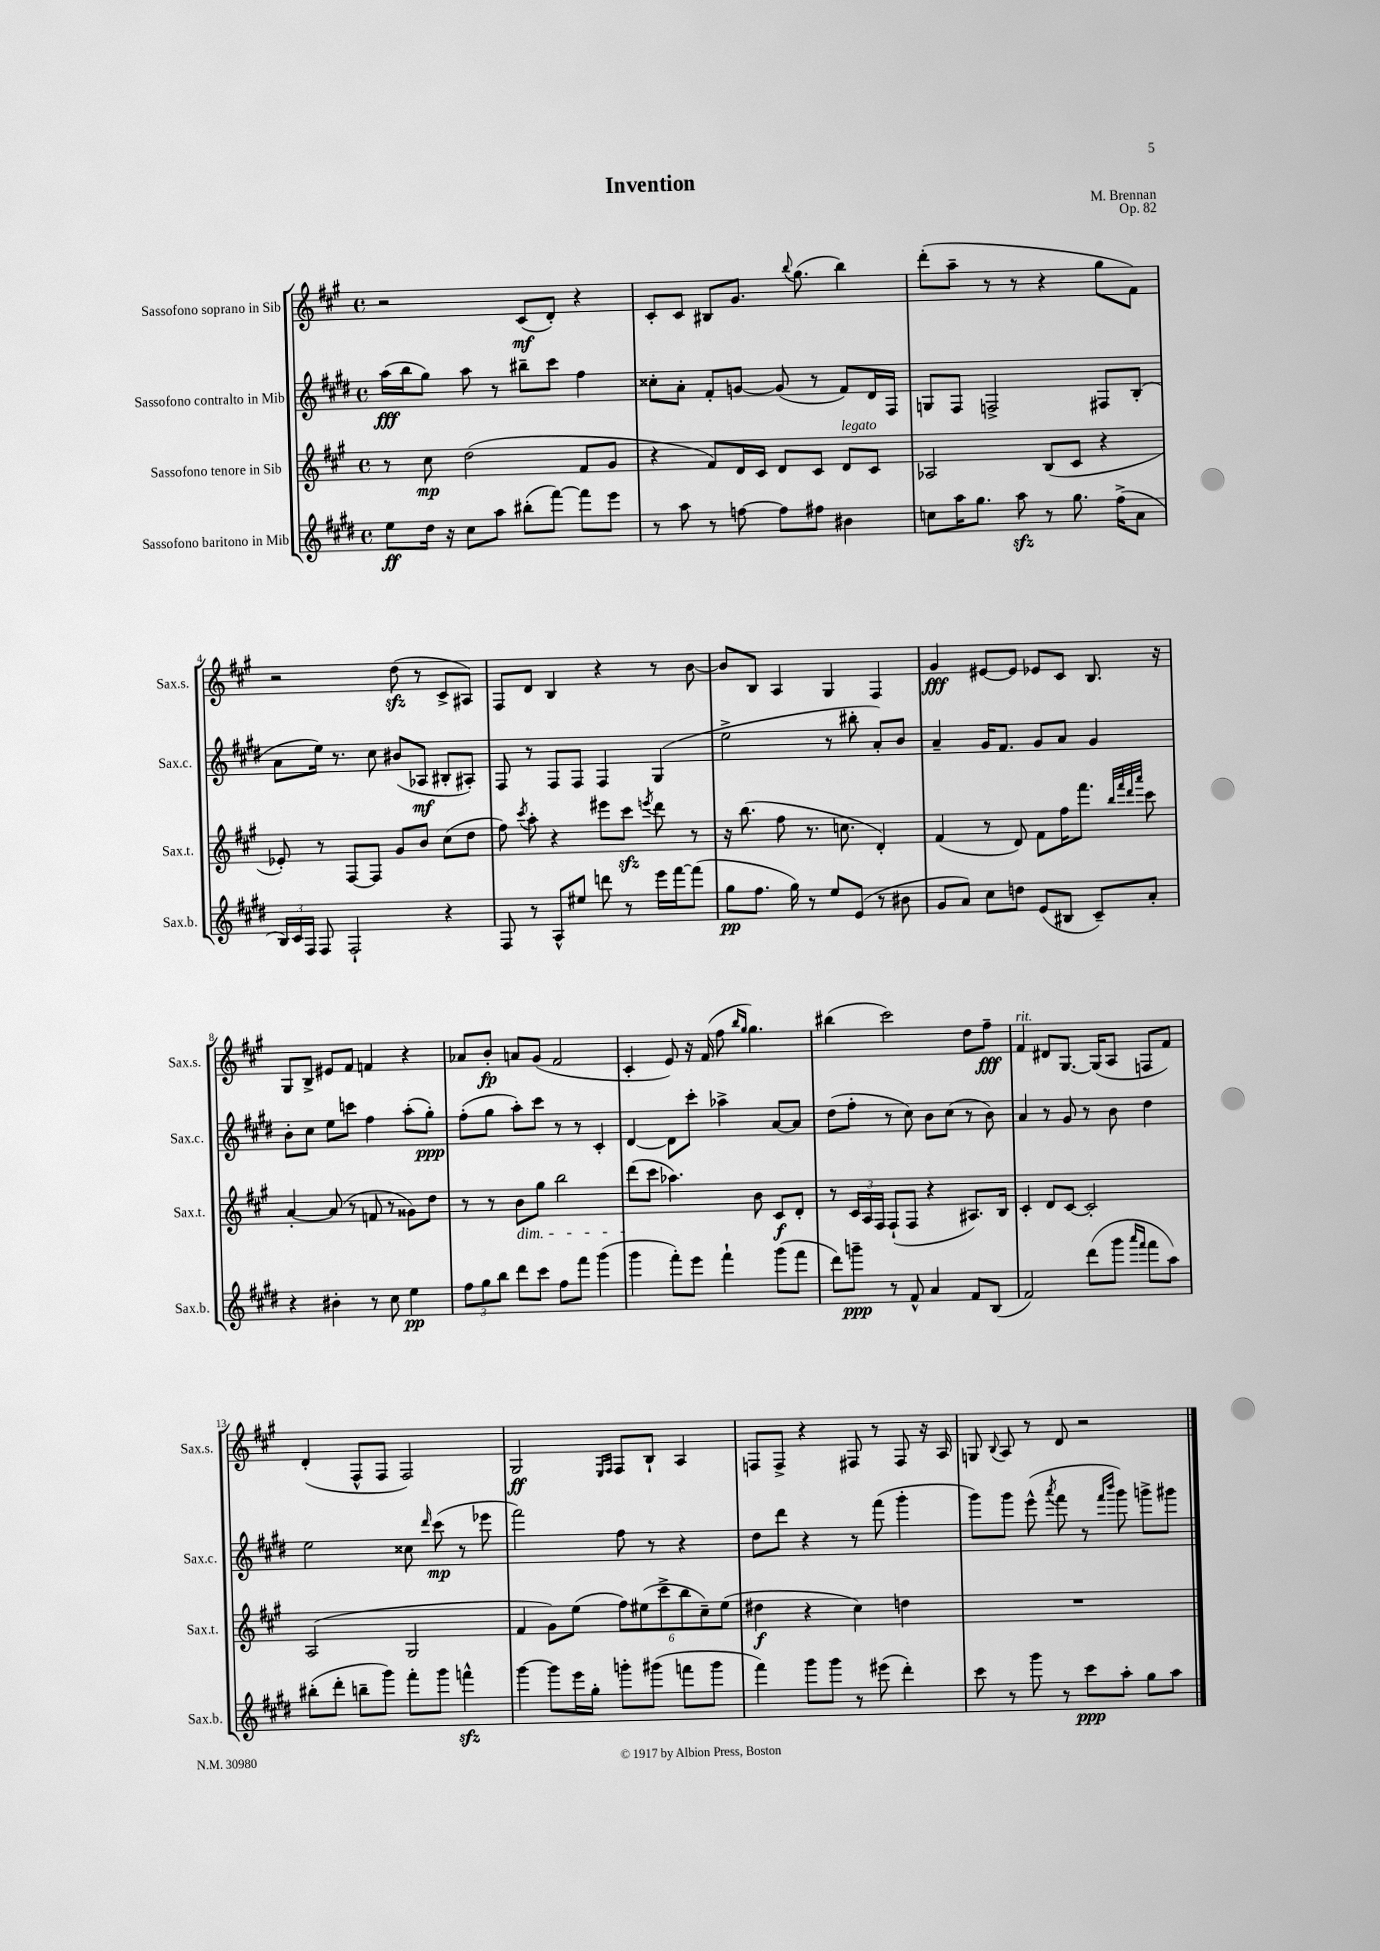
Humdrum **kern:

**kern	**kern	**kern	**kern
*staff4	*staff3	*staff2	*staff1
*clefG2	*clefG2	*clefG2	*clefG2
*k[f#c#g#d#]	*k[f#c#g#]	*k[f#c#g#d#]	*k[f#c#g#]
*M4/4	*M4/4	*M4/4	*M4/4
*met(c)	*met(c)	*met(c)	*met(c)
8ee	8r	(16aa	2r
.	.	16bb	.
16dd#	8cc#	8gg#)	.
16r	.	.	.
8cc#	(2dd	8aa	.
8aa	.	8r	.
(8bb#'	.	8bb#~	(8c#
[8fff#)	.	8ccc#	8d')
8fff#]	8f#	4ff#	4r
8eee	8g#	.	.
=	=	=	=
8r	4r	8cc##'	8c#'
8aa	.	8a'	8c#
8r	8f#)	8f#'	8B#
[8ff	16d	[8g	8.g#
.	16c#	.	.
8ff]	8d	(8g]	.
.	.	.	8qqbb
.	.	.	(8.gg#
8ff#	8c#	8r	.
4b#	8d	8f#)	4bb)
.	8c#	16d#	.
.	.	16F#	.
=	=	=	=
8cc	2A-	8G	(8ddd'
16aa	.	8F#	8aa~
8.gg#	.	.	.
.	.	2F^	8r
8aa	.	.	8r
8r	(8B	.	4r
8.gg#	8c#	.	.
.	4r	8F#	8gg#
(16ff#^	.	.	.
8a	.	(8B'	8f#)
=	=	=	=
24B)	8e-')	8a	2r
24c#	.	.	.
24F#	.	.	.
8F#	8r	16ee)	.
.	.	8.r	.
2F#`	[8F#	.	.
.	8F#]	8cc#	.
.	8g#	(8b#	(8dd
.	8b	8A-	8r
4r	(8cc#	8B#'	8c#^
.	8dd	8A#')	8A#)
=	=	=	=
8F#	8ff#)	8F#	8F#
.	8qccc#	.	.
8r	8aa'	8r	8d
8A^^	4r	8F#	4B
8ee#	.	8F#	.
8ddd	8eee#	4F#	4r
8r	8ccc#	.	.
.	8qeee	.	.
16eee	8ddd	(4G#	8r
[16fff#	.	.	.
(8fff#]	8r	.	[8b
=	=	=	=
8gg#	16r	2ee^	8b]
.	(8.bb	.	.
8.ff#	.	.	8B
.	8ff#	.	4A
16gg#)	.	.	.
8r	8.r	.	.
8ee	.	8r	4G#
.	8.cc	.	.
(8e	.	8bb#'	.
8r	4d')	8a')	4F#
8b#	.	8b	.
=	=	=	=
8g#	(4f#	4a~	4g#
8a)	.	.	.
8cc#	8r	16g#	[8e#
.	.	8.f#	.
8dd	8d)	.	8e#]
(8e	8f#	8g#	8e-
8B#	16ff#	8a	8c#
.	8.fff#	.	.
8c#~)	.	4g#	8.B
.	32qqbb	.	.
.	32qqfff#	.	.
.	32qqddd	.	.
.	32qqaaa	.	.
8a'	8ccc#	.	.
.	.	.	16r
=	=	=	=
4r	[4a'	8b'	8G#
.	.	8cc#	8B^
4b#'	(8a]	8ee	8e#
.	8r	8ccc	8f#
8r	8f	4ff#	4f
8cc#	8r	.	.
4ee	8g##)	(8aa'	4r
.	8dd	8gg#')	.
=	=	=	=
12ff#	8r	(8ff#'	8a-
12gg#	.	.	.
.	8r	8gg#	8b'
12bb	.	.	.
8ddd#	8b	8aa')	8a
8ccc#	8gg#	8ccc#	(8g#
8ff#	2bb	8r	2f#
8fff#	.	8r	.
(4ggg#	.	4c#'	.
=	=	=	=
4ggg#	(8ddd	[4d#	4c#'
.	8ccc#	.	.
8fff#')	4.aa-)	8d#]	8e)
8eee	.	8ccc#'	16r
.	.	.	(16f#
4fff#`	.	4aa-^	8ff#
.	.	.	16qqbb
.	.	.	16qqgg#
.	8b	.	4.gg#)
(8ggg#	8c#	[8a	.
8fff#	8d'	8a]	.
=	=	=	=
8ddd#)	8r	(8dd#	(4bb#
8ggg~	24c#	8ff#'	.
.	24A	.	.
.	24F#	.	.
8r	(8F#`	8r	2ccc#)
8f#^^	8F#	8cc#)	.
4a	4r	8b	.
.	.	(8cc#	.
8f#	8.A#)	8r	8dd
(8B	.	8b)	8ff#~
.	16B	.	.
=	=	=	=
2f#)	4c#'	4a	4f#
.	8d	8r	8d#
.	[8c#	8g#	[8.G#
(8ddd#	2c#']	8r	.
.	.	.	(16G#]
8ggg#	.	8b	8A
16qqaaa	.	.	.
16qqfff#	.	.	.
8fff#	.	4dd#	8F
8aa)	.	.	8f#)
=	=	=	=
(8bb#'	(2A	2ee	(4d'
8ddd#'	.	.	.
8bb~	.	.	8F#^^
8ggg#)	.	.	8F#
8fff#'	2G#	8cc##	2F#)
.	.	16qqddd#	.
8ggg#	.	(8ccc#	.
4fff^^	.	8r	.
.	.	8eee-	.
=	=	=	=
[4ggg#	4f#	2fff#)	2G#
8ggg#]	8g#)	.	.
16eee	(8ee	.	.
16gg#'	.	.	.
.	.	.	16qqE
.	.	.	16qqF#
8ggg'	12ff#)	8ff#	8F#
.	(12ee#	.	.
(8ggg#	.	8r	8B`
.	12ccc#^	.	.
8fff	12bb	4r	4A
.	12cc#~)	.	.
8ggg#	.	.	.
.	(12ee#	.	.
=	=	=	=
4fff#)	4dd#	8dd#	8F
.	.	8ddd#	8F^
8ggg#	4r	4r	4r
8ggg#	.	.	.
8r	4cc#)	8r	8F#
(8eee#	.	(8fff#	8r
4ddd#')	4dd	4ggg#'	8F#
.	.	.	16r
.	.	.	16A
=	=	=	=
8ccc#	1r	8ggg#)	8G
.	.	.	8qqB
8r	.	8ggg#	8A
8ggg#	.	(8eee^^	8r
.	.	8qaaa	.
8r	.	8fff#	8d
8ccc#	.	8r	2r
.	.	16qqfff#	.
.	.	16qqbbb	.
8aa'	.	8ggg#)	.
8gg#	.	8ggg^	.
8aa	.	8ggg#	.
==	==	==	==
*-	*-	*-	*-
